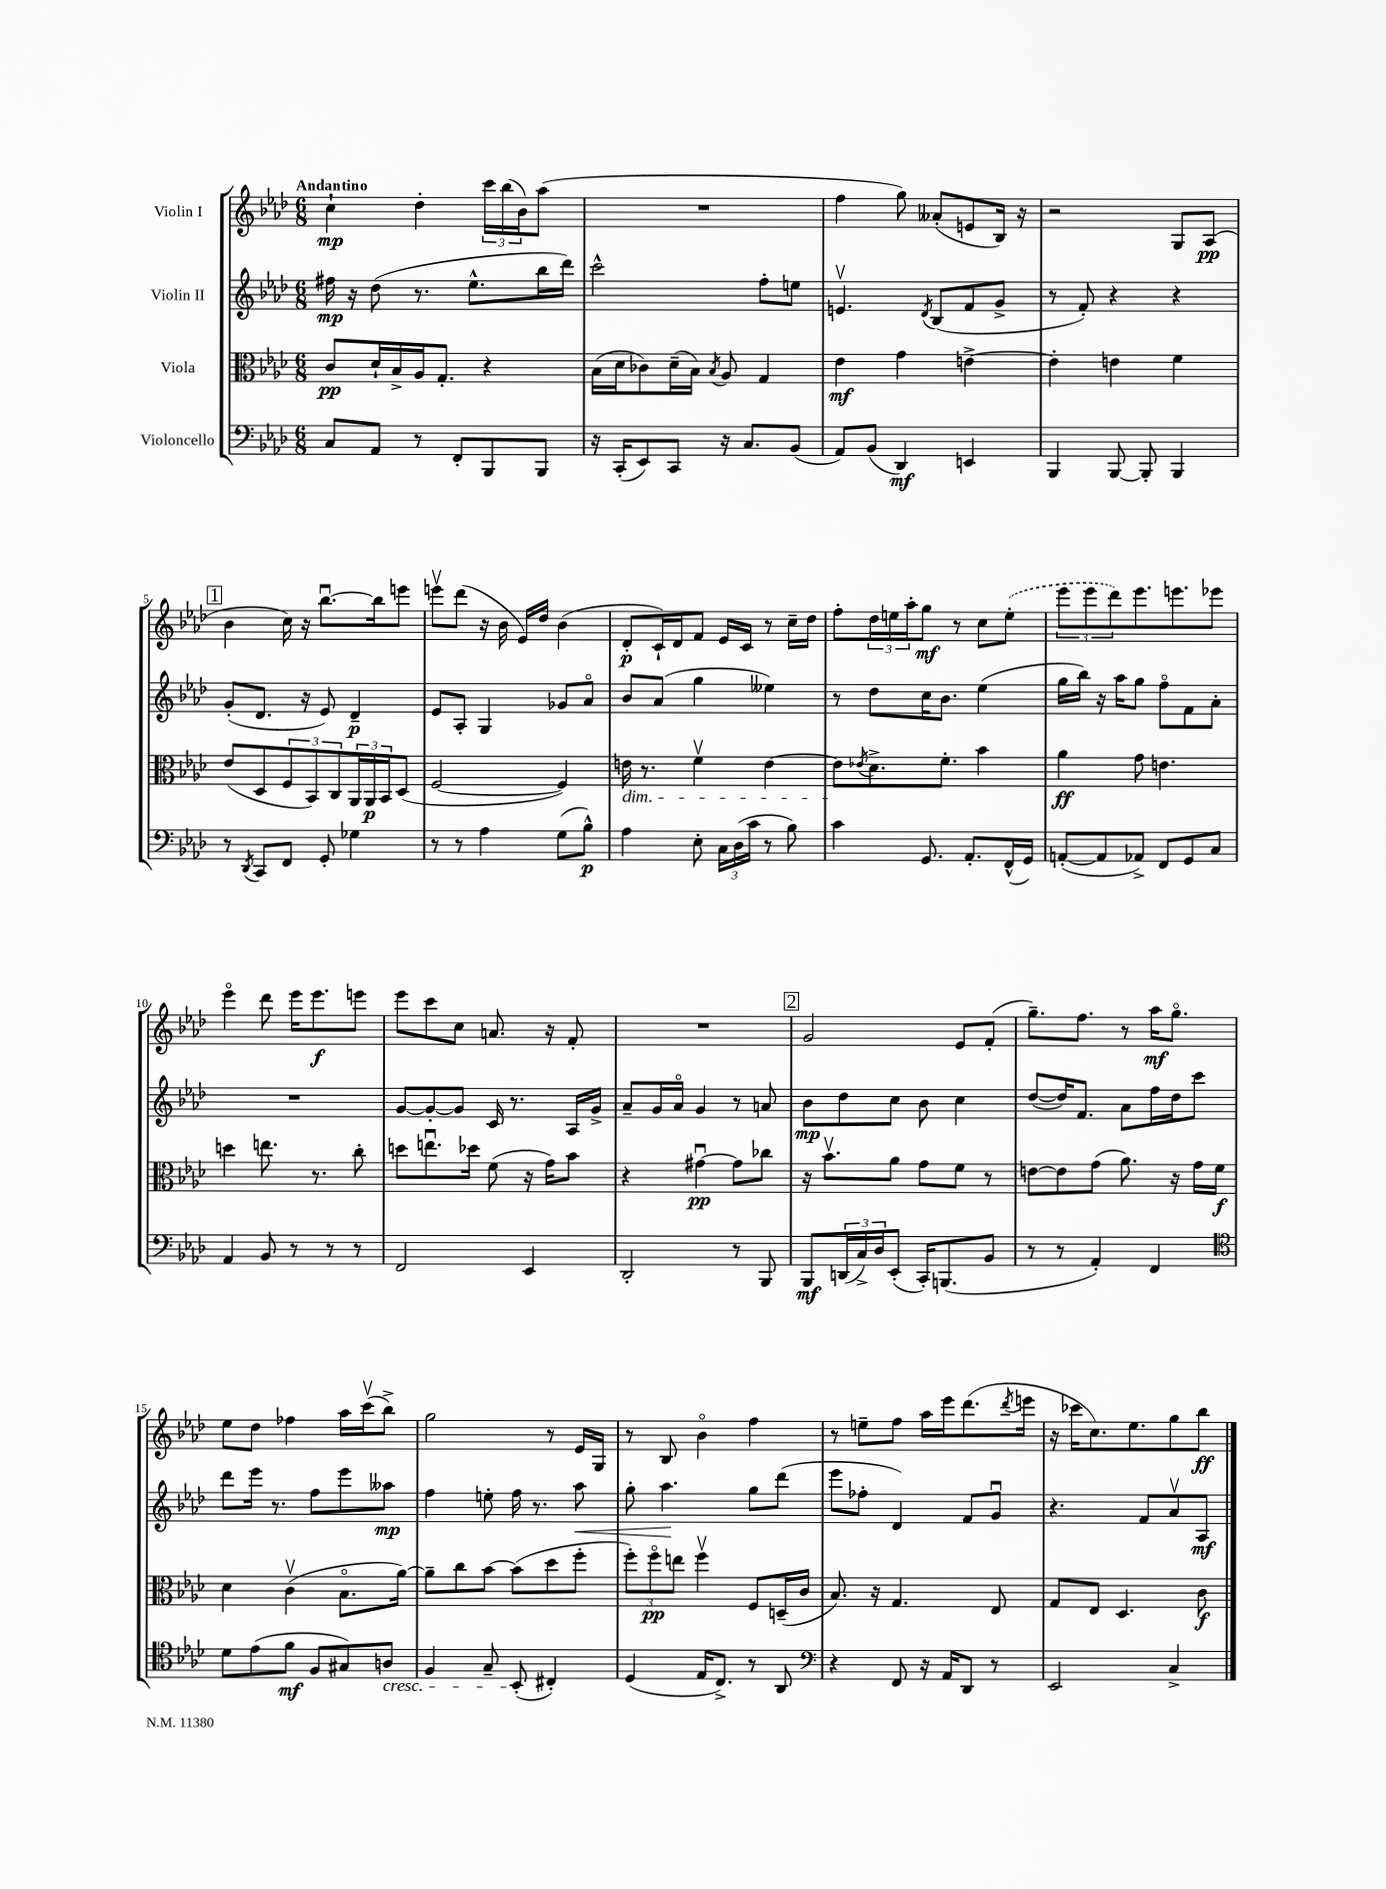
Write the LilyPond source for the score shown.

<<
\new StaffGroup <<
\new Staff = "s0" \with { instrumentName = "Violin I" } {
    \clef treble \key aes \major \numericTimeSignature \time 6/8 \tempo "Andantino"
    c''4-!\mp des''4-. \tuplet 3/2 { c'''16 bes''16( bes'16) } aes''8( |
    R2. |
    f''4 g''8) aeses'8-.( e'8 bes16) r16 |
    r2 g8 aes8\pp( |
    \mark \markup { \box "1" } bes'4 c''16) r16 bes''8.~\downbow bes''16 e'''8 |
    e'''8\upbow des'''8( r16 bes'16 ees'16) des''16 bes'4( |
    des'8-.\p c'16-!) des'16 f'8 ees'16 c'16 r8 c''16-- des''16 |
    f''8-. \tuplet 3/2 { des''16 e''16 aes''16-. } g''8\mf r8 c''8 \once \slurDashed e''8-.( |
    \tuplet 3/2 { ees'''8 ees'''8 des'''8) } ees'''8. e'''8. ees'''8 |
    ees'''4\flageolet des'''8 ees'''16 ees'''8.\f e'''8 |
    ees'''8 c'''8 c''8 a'8. r16 f'8-. |
    R2. |
    \mark \markup { \box "2" } g'2 ees'8 f'8-.( |
    g''8.--) f''8. r8 aes''16\mf g''8.\flageolet |
    ees''8 des''8 fes''4 aes''16 c'''16\upbow( bes''8->) |
    g''2 r8 ees'16 g16 |
    r8 bes8 bes'4\flageolet f''4 |
    r8 e''8-- f''8 aes''16 ees'''16 des'''8.( \acciaccatura { des'''8 } e'''16 |
    r16 ces'''16 c''8.) ees''8. g''8 bes''8\ff \bar "|." |
}
\new Staff = "s1" \with { instrumentName = "Violin II" } {
    \clef treble \key aes \major \numericTimeSignature \time 6/8
    fis''16\mp r16 des''8( r8. ees''8.-^ bes''16 des'''16) |
    c'''2-^ f''8-. e''8 |
    e'4.\upbow \acciaccatura { des'8 } bes8( f'8 g'8-> |
    r8 f'8-.) r4 r4 |
    \mark \markup { \box "1" } g'8-.( des'8. r16 ees'8) des'4--\p |
    ees'8 aes8-. g4 ges'8 aes'8\flageolet |
    bes'8 aes'8( g''4 eeses''4) |
    r8 des''8 c''16 bes'8. ees''4( |
    g''16 bes''16) r16 aes''16 g''8 f''8\flageolet f'8 aes'8-. |
    R2. |
    g'8~ g'8~-. g'8 c'16 r8. aes16 g'16-> |
    aes'8-- g'16 aes'16\flageolet g'4 r8 a'8 |
    \mark \markup { \box "2" } bes'8\mp des''8 c''8 bes'8 c''4 |
    des''8~( des''16) f'8. aes'8 f''16 des''16 c'''8 |
    des'''8 ees'''16 r8. f''8 ees'''8 aeses''8\mp |
    f''4 e''8-. f''16 r8. aes''8\< |
    g''8-. aes''4.\! g''8 des'''8( |
    ees'''8 fes''8-. des'4) f'8 g'8\downbow |
    r4. f'8 aes'8\upbow aes8\mf \bar "|." |
}
\new Staff = "s2" \with { instrumentName = "Viola" } {
    \clef alto \key aes \major \numericTimeSignature \time 6/8
    c'8\pp des'16-! bes16-> aes16 g8.-. r4 |
    bes16( des'16 ces'8) des'16--( bes16) \acciaccatura { bes8 } aes8 g4 |
    ees'4\mf g'4 e'4~-> |
    e'4-. e'4 f'4 |
    \mark \markup { \box "1" } ees'8( des8 \tuplet 3/2 { f8 bes,8) c8 } \tuplet 3/2 { aes,16 aes,16\p bes,16 } des8( |
    f2~ f4) |
    e'16\dim r8. f'4\upbow e'4~ |
    e'8\! \acciaccatura { ees'8 } des'8.-> f'8.-. bes'4 |
    aes'4\ff g'8 e'4. |
    d''4 e''8. r8. c''8-. |
    d''8 e''8.\downbow des''16 f'8( r16 g'16) bes'8 |
    r4 gis'4~\downbow\pp gis'8 ces''8 |
    \mark \markup { \box "2" } r16 bes'8.\upbow aes'8 g'8 f'8 r8 |
    e'8~ e'8 g'8( aes'8.) r16 g'16 f'16\f |
    des'4 c'4\upbow( bes8.\flageolet aes'16~) |
    aes'8-- c''8 bes'8~ bes'8( des''8 f''8-. |
    \tuplet 3/2 { f''8-.) f''8\flageolet\pp e''8 } f''4\upbow f8 d16--( c'16 |
    bes8.) r16 g4. ees8 |
    g8 ees8 des4. c'8\f \bar "|." |
}
\new Staff = "s3" \with { instrumentName = "Violoncello" } {
    \clef bass \key aes \major \numericTimeSignature \time 6/8
    c8 aes,8 r8 f,8-. bes,,8 bes,,8 |
    r16 c,16-.( ees,8) c,8 r16 c8. bes,8( |
    aes,8) bes,8( des,4\mf) e,4 |
    bes,,4 bes,,8~ bes,,8-. bes,,4 |
    \mark \markup { \box "1" } r8 \acciaccatura { des,8 } c,8 f,8 g,8-. ges4 |
    r8 r8 aes4 g8( bes8-^\p) |
    aes4 ees8-. \tuplet 3/2 { c16 des16( c'16 } r8 bes8) |
    c'4 g,8. aes,8.-. f,16-^( g,16) |
    a,8~-.( a,8 aes,8->) f,8 g,8 c8 |
    aes,4 bes,8 r8 r8 r8 |
    f,2 ees,4 |
    des,2-. r8 bes,,8 |
    \mark \markup { \box "2" } bes,,8\mf \tuplet 3/2 { d,16( c16->) des16 } ees,8-.( c,16-.) b,,8.( bes,8 |
    r8 r8 aes,4-.) f,4 |
    \clef tenor des'8 ees'8( f'8\mf f8 gis8) a8\cresc |
    f4 g8-- bes,8-.\!( cis4-.) |
    des4( ees16 c8.->) r8 aes,8 |
    \clef bass r4 f,8 r16 aes,16 des,8 r8 |
    ees,2 c4-> \bar "|." |
}
>>
>>
